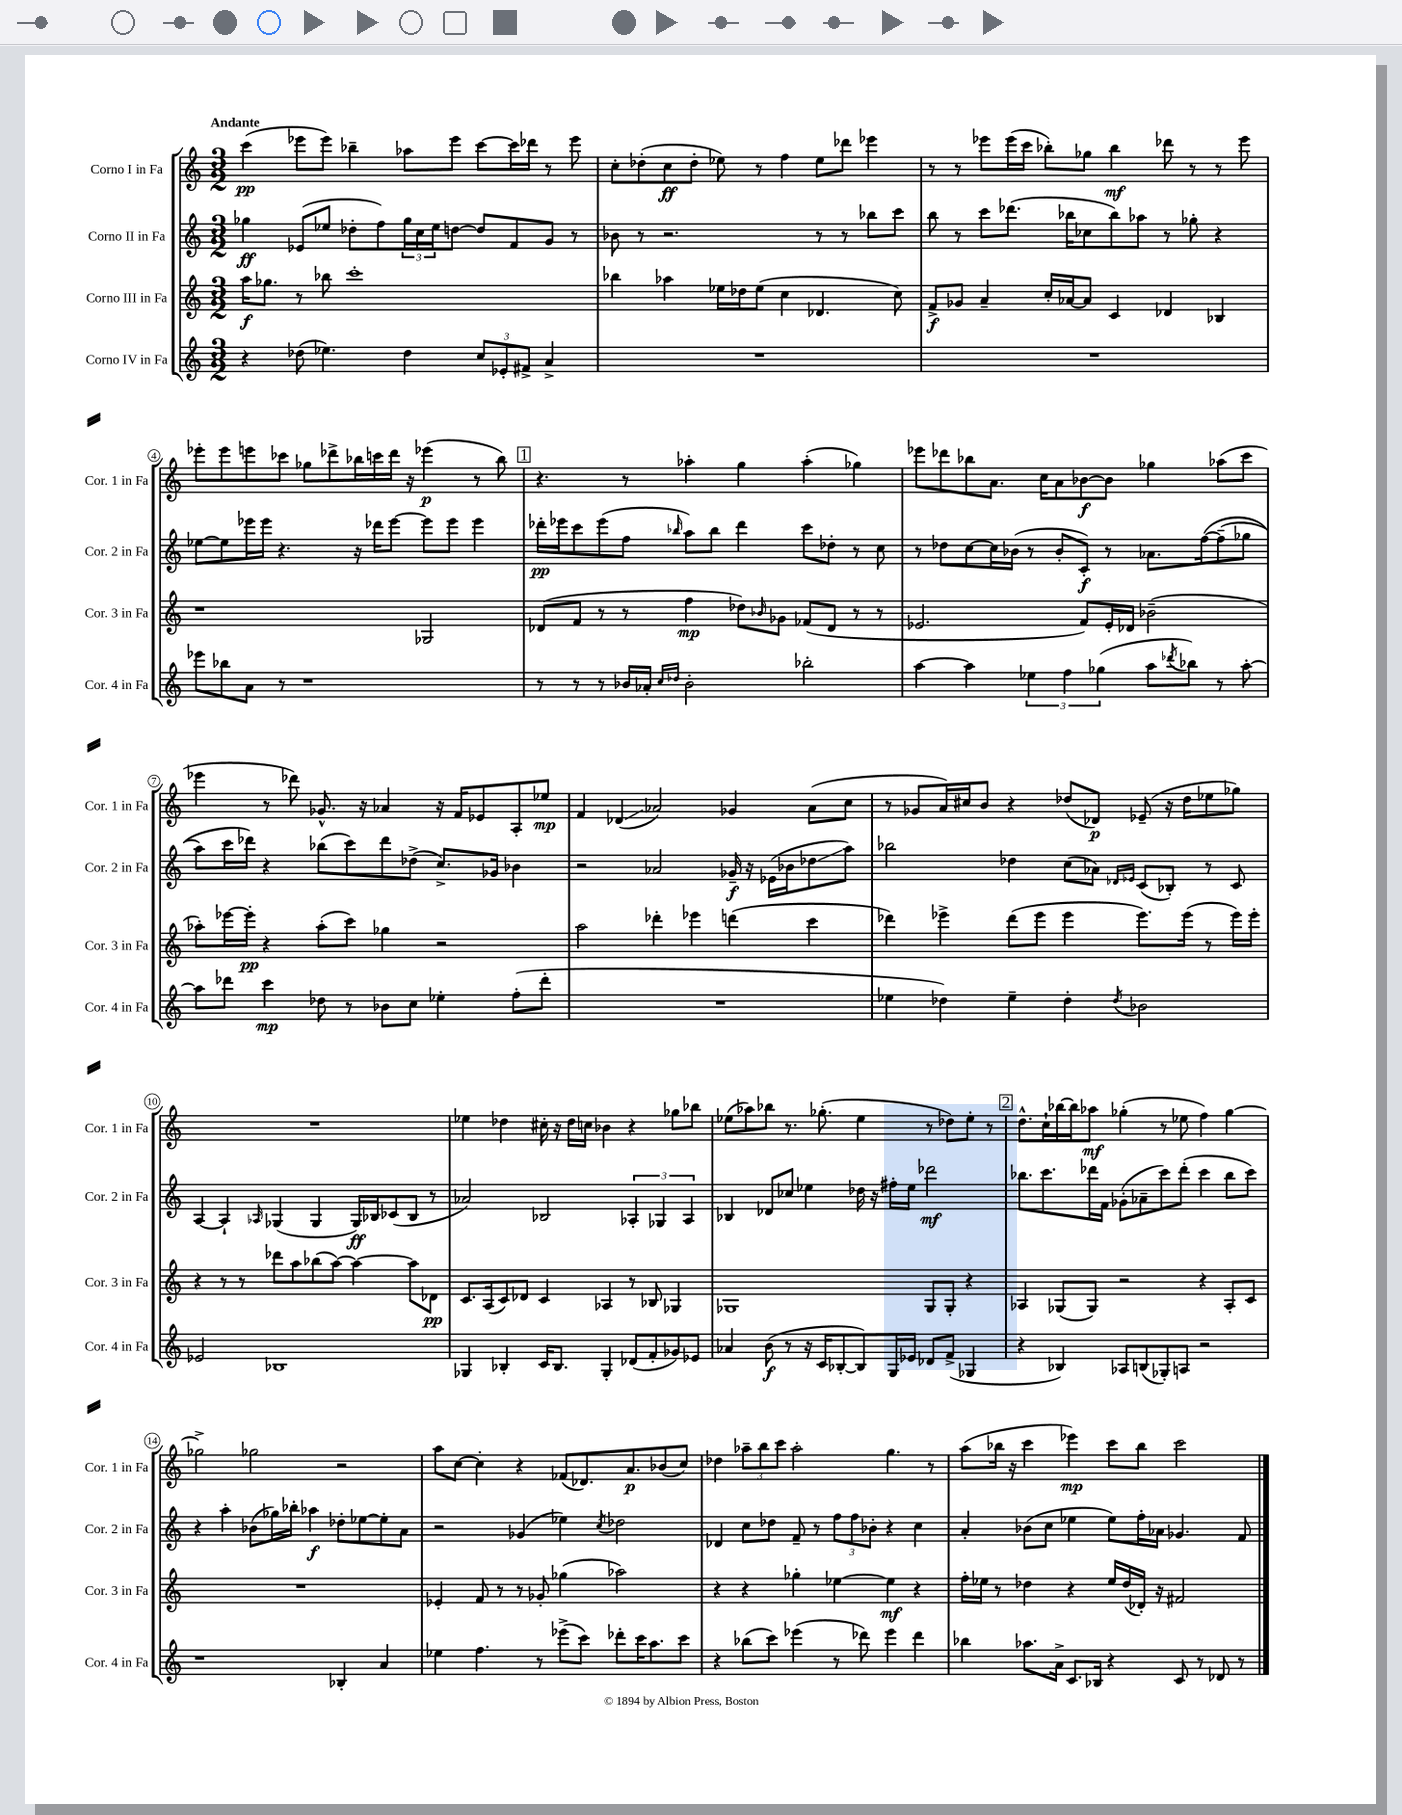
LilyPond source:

<<
\new StaffGroup <<
\new Staff = "s0" \with { instrumentName = "Corno I in Fa" shortInstrumentName = "Cor. 1 in Fa" } {
    \clef treble \key c \major \numericTimeSignature \time 3/2 \tempo "Andante"
    c'''4\pp( ees'''8 ees'''8) bes''4-- aes''8 ees'''8 c'''8~ c'''16 des'''16 r8 ees'''8 |
    c''8-. des''8-.( c''8\ff des''8-. ees''8) r8 f''4 ees''8 des'''8 ees'''4 |
    r8 r8 ees'''8 ees'''16( c'''16 bes''8-.) ges''8 bes''4\mf des'''8 r8 r8 ees'''8 |
    ees'''8-. ees'''8 e'''8 ces'''8 ges''8 des'''8-> bes''16 c'''16 des'''16 r16 ees'''4\p( r8 bes''8) |
    \mark \markup { \box "1" } r4. r8 aes''4-. g''4 aes''4-.( ges''4) |
    ees'''8 des'''8 bes''8 a'8. c''16 a'8 bes'8~\f bes'8 ges''4 aes''8( c'''8 |
    ees'''4 r8 des'''8) ges'8.-^ r16 aes'4 r16 f'16 ees'8 a8-. ees''8\mp |
    f'4 des'4\glissando( aes'2) ges'4 aes'8( c''8 |
    r8 ges'8 a'16) cis''16 b'8 r4 des''8( des'8\p) ees'8--( r16 des''16 ees''8 ges''8) |
    R1. |
    ees''4 des''4 cis''16-. r16 des''16 c''16 bes'4 r4 ges''8 bes''8 |
    ees''8( aes''8) bes''8 r8. ges''8.-.( ees''4 r8 des''8) ees''8-. r8 |
    \mark \markup { \box "2" } d''8.-^ c''16-! bes''16~ bes''16 aes''8\mf ges''4-.( r8 ees''8 f''4) ges''4~ |
    ges''2-> ges''2 r2 |
    a''8 c''8~ c''4-. r4 fes'8( des'8.) a'8.\p bes'8( c''8) |
    des''4 \tuplet 3/2 { aes''8-- b''8 c'''8 } aes''2-. g''4. r8 |
    a''8( bes''16 r16 c'''4 ees'''4\mp) c'''8 bes''8 c'''2 \bar "|." |
}
\new Staff = "s1" \with { instrumentName = "Corno II in Fa" shortInstrumentName = "Cor. 2 in Fa" } {
    \clef treble \key c \major \numericTimeSignature \time 3/2
    ges''4\ff ees'8( ees''8 des''8-. f''8) \tuplet 3/2 { ges''16 c''16 ees''16 } d''8~ d''8 f'8 g'8 r8 |
    bes'8 r8 r2. r8 r8 bes''8 c'''8 |
    b''8 r8 c'''8 des'''8.( bes''16 ces''8 bes''8) aes''8 r8 ges''8-. r4 |
    ees''8~ ees''8 ees'''16 ees'''16 r4. r16 des'''16 ees'''8~ ees'''8 ees'''8 ees'''4 |
    \mark \markup { \box "1" } des'''16-.\pp ees'''16 c'''8 ees'''8( f''8 \grace { bes''16 } a''8) bes''8 des'''4 c'''8 des''8-. r8 c''8 |
    r8 des''8 c''8~ c''16 bes'16( r8 bes'8-. c'8-.\f) r8 aes'8. f''16~\( f''8--( ges''8 |
    a''8) c'''16 des'''16\) r4 bes''8( c'''8) des'''8 des''8->( c''8.->) ges'16 bes'4 |
    r2 aes'2 ges'16--\f r16 ees'16( bes'16 des''8\glissando a''8) |
    bes''2 des''4 c''8( aes'8) \grace { des'16 ees'16 } c'8( bes8-.) r8 c'8 |
    a4~ a4-! \grace { aes16 } ges4( ges4 ges16\ff) bes16 ces'8( bes8 r8 |
    aes'2) bes2 \tuplet 3/2 { aes4-. ges4 aes4 } |
    bes4 des'8 ces''8 ees''4 des''16 r16 fis''16-. ees''16 des'''2\mf |
    \mark \markup { \box "2" } bes''8. c'''8. des'''16 f'16 ges'8-.( aes'8-- c'''8) des'''8-.( c'''4 bes''8 c'''8) |
    r4 a''4-. bes'8( ges''16) bes''16-. aes''4\f des''8-. ees''8~ ees''8-. a'8 |
    r2 ges'4( ees''4) \acciaccatura { c''8 } des''2 |
    des'4 c''8 des''8 f'8-- r8 \tuplet 3/2 { f''8 f''8 bes'8-. } r4 c''4 |
    a'4-. bes'8( c''8 ees''4 ees''8) f''16-. aes'16 ges'4. f'8 \bar "|." |
}
\new Staff = "s2" \with { instrumentName = "Corno III in Fa" shortInstrumentName = "Cor. 3 in Fa" } {
    \clef treble \key c \major \numericTimeSignature \time 3/2
    a''16\f ges''8. r8 bes''8 c'''1-. |
    bes''4 aes''4 ees''16 des''16 ees''8( c''4 des'4. c''8) |
    f'8->\f ges'8 a'4-- c''16-. aes'16~ aes'8 c'4 des'4 bes4 |
    r1 ges2 |
    \mark \markup { \box "1" } des'8( f'8 r8 r8 f''4\mp des''8) \grace { bes'16 } ges'8 fes'8( des'8 r8 r8 |
    ees'2. f'8) ees'16-. des'16 bes'2--( |
    aes''8-.) ees'''16~ ees'''16-.\pp r4 aes''8-.( c'''8) ges''4 r2 |
    a''2 des'''4-. ees'''4 d'''4( c'''4 |
    des'''4) ees'''4-> des'''8( ees'''8 ees'''4 ees'''8.) ees'''16( r8 ees'''16) ees'''16-. |
    r4 r8 r8 des'''8 a''8 bes''8( a''8~) a''4~ a''8 des'8\pp |
    c'8. a16( c'8) des'8 c'4 aes4 r8 bes8 ges4 |
    ges1 ges8 ges8-. r4 |
    \mark \markup { \box "2" } aes4 ges8( ges8) r2 r4 aes8-. c'8 |
    R1. |
    ees'4-. f'8 r8 r8 ges'8-. ges''4( aes''2) |
    r4 r4 ges''4-. ees''4~ ees''4\mf r4 |
    f''16-. ees''16 r8 des''4 r4 ees''16 des''16( des'16-.) r16 fis'2 \bar "|." |
}
\new Staff = "s3" \with { instrumentName = "Corno IV in Fa" shortInstrumentName = "Cor. 4 in Fa" } {
    \clef treble \key c \major \numericTimeSignature \time 3/2
    r4 des''8( ees''4.) des''4 \tuplet 3/2 { c''8 ees'8-. fis'8-> } a'4-> |
    R1. |
    R1. |
    ees'''8 bes''8 a'8 r8 r1 |
    \mark \markup { \box "1" } r8 r8 r8 bes'16 aes'16-. \grace { c''16 des''16 } bes'2-. bes''2-. |
    a''4~ a''4 \tuplet 3/2 { ees''4 f''4 ges''4( } a''8 \acciaccatura { des'''8 } bes''8) r8 a''8~-. |
    a''8 des'''8 c'''4\mp des''8 r8 bes'8 c''8 ees''4-. f''8-.( des'''8-. |
    R1. |
    ees''4 des''4) ees''4-- des''4-. \acciaccatura { des''8 } bes'2 |
    ees'2 bes1 |
    ges4 bes4-. c'16 bes8. ges4-. des'8( f'8-. ges'8) ees'8 |
    aes'4 b'8\f( r8 r16 c'16 bes8~-. bes8) g16 ees'16 des'8 f'8->( ges4 |
    \mark \markup { \box "2" } r4 bes4) aes8 b8( ges8-.) a8 r2 |
    r1 bes4-. a'4 |
    ees''4 f''4. r8 ees'''8->( c'''8) des'''8-. c'''16 a''8. c'''8 |
    r4 bes''8( c'''8) ees'''4( r8 des'''8) ees'''4 des'''4 |
    bes''4 aes''8. a'16-> c'8. bes16 r4 c'8 r8 des'8 r8 \bar "|." |
}
>>
>>
\layout { \context { \Score \override BarNumber.stencil = #(make-stencil-circler 0.1 0.3 ly:text-interface::print) } }
